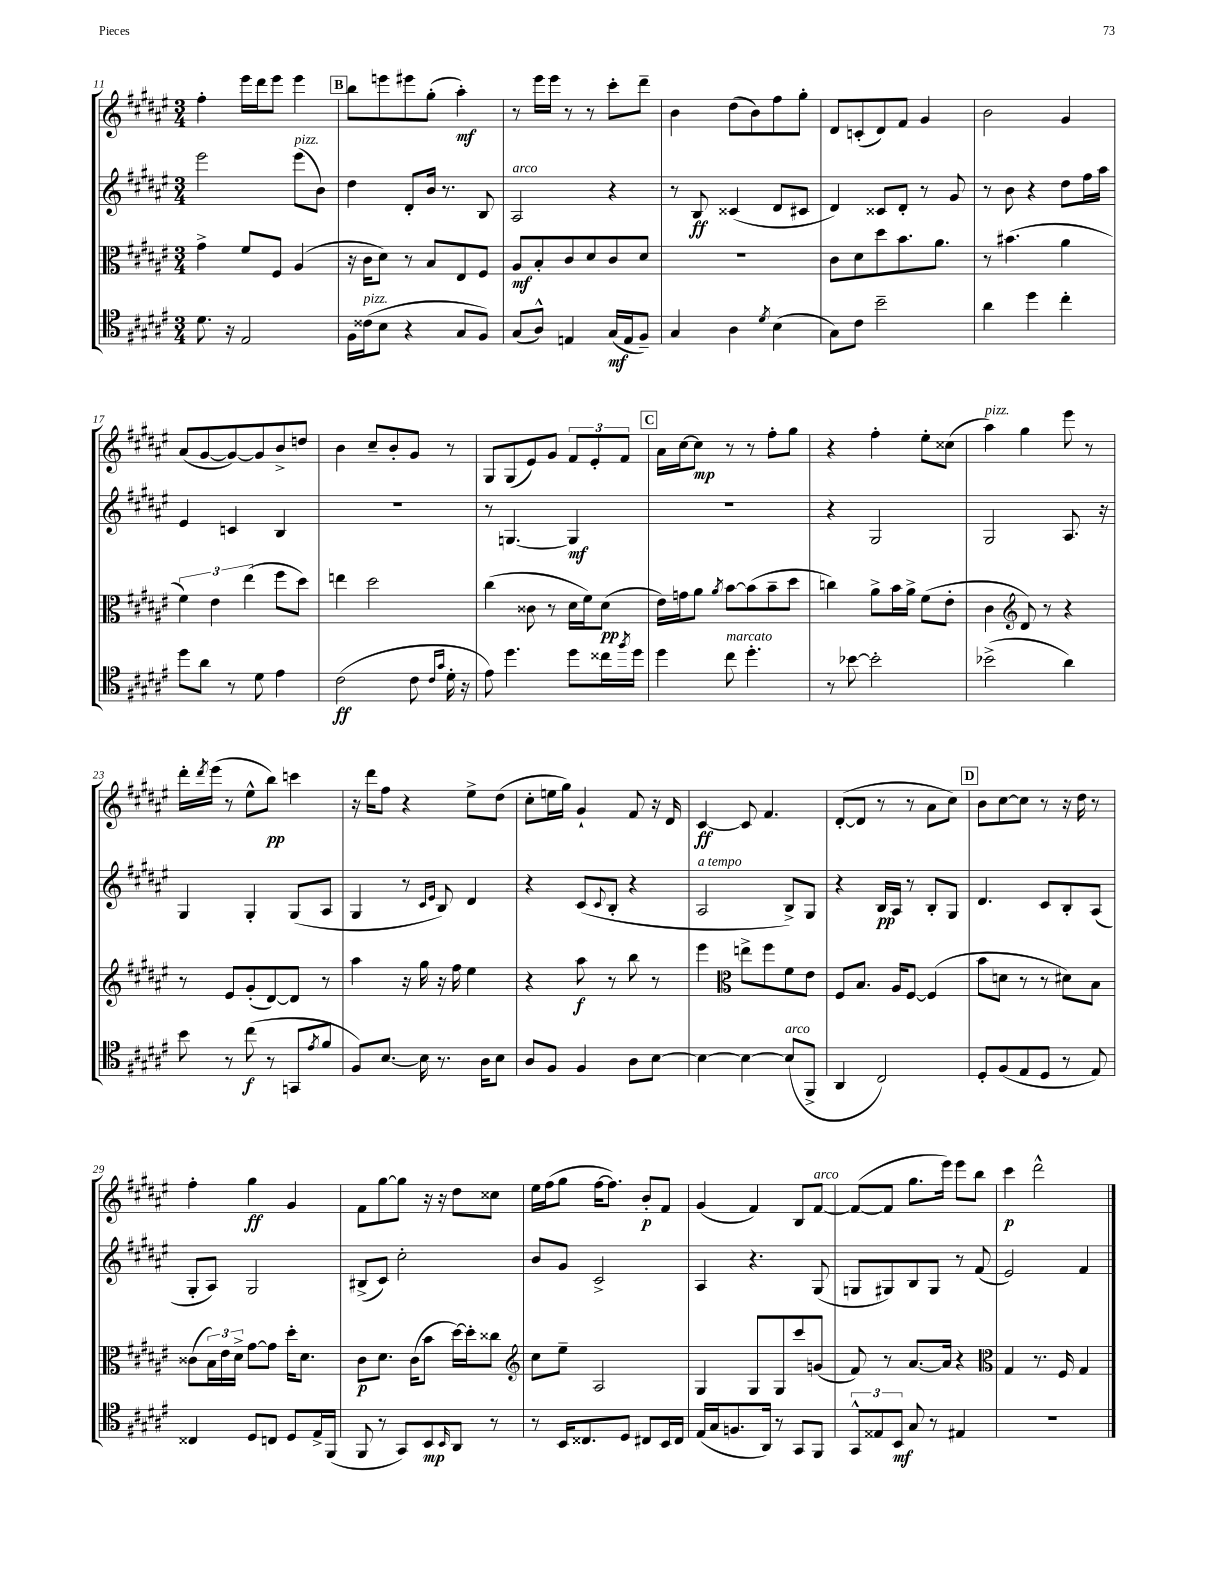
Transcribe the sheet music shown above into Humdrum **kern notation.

**kern	**kern	**kern	**kern
*staff4	*staff3	*staff2	*staff1
*clefC4	*clefC3	*clefG2	*clefG2
*k[f#c#g#d#a#e#]	*k[f#c#g#d#a#e#]	*k[f#c#g#d#a#e#]	*k[f#c#g#d#a#e#]
*M3/4	*M3/4	*M3/4	*M3/4
8.d#\	4g#^\	2eee#\	4ff#'\
16r	.	.	.
2E#/	8f#/L	.	16eee#\LL
.	.	.	16ddd#\J
.	8F#/J	.	8eee#\J
.	(4A#/	(8eee#\L	4eee#\
.	.	8b\J)	.
=	=	=	=
16F#\LL	16r	4dd#\	8bb\L
(16c##\J	16c#\LK	.	.
8B\J	8d#\J)	.	8eee\
4r	8r	8d#'/L	8eee#\
.	8B/L	16b/Jk	(8gg#'\J
.	.	8.r	.
8G#/L	8E#/	.	4aa#'\)
8F#/J)	8F#/J	8B/	.
=	=	=	=
(8G#/L	8A#/L	2A#/	8r
8A#^^/J)	8B'/	.	16eee#\LL
.	.	.	16eee#\JJ
4E/	8c#/	.	8r
.	8d#/	.	8r
(16G#/LL	8c#/	4r	8ccc#'\L
16E/J	.	.	.
8F#~/J)	8d#/J	.	8ddd#~\J
=	=	=	=
4G#/	2.r	8r	4b\
.	.	8B/	.
4A#\	.	(4c##/	(8dd#\L
.	.	.	8b\)
8qd#/	.	.	.
(4B\	.	8d#/L	8ff#\
.	.	8c#/J	8gg#'\J
=	=	=	=
8G#\L)	8c#\L	4d#/)	8d#/L
8c#\J	8d#\	.	(8c'/
2b~\	8dd#\	8c##/L	8d#/)
.	8.b\	8d#'/J	8f#/J
.	.	8r	4g#/
.	8.a#\J	.	.
.	.	8g#/	.
=	=	=	=
4a#\	8r	8r	2b\
.	(4.b#\	8b\	.
4dd#\	.	4r	.
4cc#'\	4a#\	8dd#\L	4g#/
.	.	16ff#\L	.
.	.	16aa#\JJ	.
=	=	=	=
8dd#\L	6f#\)	4e#/	(8a#/L
8a#\J	.	.	[8g#/
.	6e#\	.	.
8r	.	4c/	8g#/_)
.	(6ee#\	.	.
8d#\	.	.	8g#/]
4e#\	8ff#\L	4B/	8b^/
.	8dd#\J)	.	8dd/J
=	=	=	=
(2c#\	4ee\	2.r	4b\
.	2dd#\	.	8cc#~/L
.	.	.	8b'/
8c#\	.	.	8g#/J
16qqc#/LL	.	.	.
16qqg#/JJ	.	.	.
16d#'\	.	.	8r
16r	.	.	.
=	=	=	=
8e#\)	(4cc#\	8r	8G#/L
4.dd#\	.	[4.G/	(8G#/
.	8c##\	.	8e#/)
.	8r	.	8g#/J
8dd#\L	16d#\LL	4G/]	12f#/L
.	16f#\J)	.	.
.	.	.	12e#'/
16cc##\L	(8d#\J	.	.
.	.	.	12f#/J
8qff#/	.	.	.
16dd#\JJ	.	.	.
=	=	=	=
4dd#\	16e#\LL)	2.r	16a#\LL
.	16g\J	.	[16cc#\J
.	8a#\J	.	8cc#\]J
.	8qa#/	.	.
8cc#\	[8b\L	.	8r
4.dd#'\	(8b\]	.	8r
.	8b~\	.	8ff#'\L
.	8dd#\J	.	8gg#\J
=	=	=	=
8r	4cc\)	4r	4r
[8b-\	.	.	.
2b-'\]	8a#^\L	2G#/	4ff#'\
.	16b\L	.	.
.	16a#^\JJ	.	.
.	(8f#\L	.	8ee#'\L
.	8e#'\J	.	(8cc##\J
=	=	=	=
(2b-^\	4c#\	2G#/	4aa#\)
*	*clefG2	*	*
.	8d#/)	.	4gg#\
.	8r	.	.
4a#\)	4r	8.A#/	8eee#\
.	.	.	8r
.	.	16r	.
=	=	=	=
8b\	8r	4G#/	16ddd#'\LL
.	.	.	8qddd#/
.	.	.	(16eee#\JJ
8r	8e#/L	.	8r
(8cc#\	(8g#'/	4G#'/	8ee#^^\L
8r	[8d#/)	.	8bb\J)
8GG/L	8d#/]J	(8G#/L	4ccc\
8qe#/	.	.	.
8f#/J	8r	8A#/J	.
=	=	=	=
8F#/L)	4aa#\	4G#/	16r
.	.	.	16ddd#\LK
[8.B/J	.	.	8ff#\J
.	16r	8r	4r
16B\]	16gg#\	.	.
.	.	16qqc#/LL	.
.	.	16qqe#/JJ	.
8.r	16r	8B/)	.
.	16ff#\	.	.
.	4ee#\	4d#/	8ee#^\L
16A#\LK	.	.	.
8B\J	.	.	(8dd#\J
=	=	=	=
8A#/L	4r	4r	8cc#'\L
8F#/J	.	.	16ee\L
.	.	.	16gg#\JJ)
4F#/	8aa#\	(8c#/L	4g#`/
.	.	8qqc#/	.
.	8r	8B'/J	.
8A#\L	8bb\	4r	8f#/
[8B\J	8r	.	16r
.	.	.	16d#/
=	=	=	=
4B\_	4eee#\	2A#/	[4c#/
*	*clefC3	*	*
4B\_	8ee^\L	.	8c#/]
.	8ff#\	.	4.f#/
(8B/]L	8f#\	8B^/L)	.
8FF#^/J	8e#\J	8G#/J	.
=	=	=	=
4AA#/	8F#/L	4r	([8d#'/L
.	8.B/J	.	8d#/]J
2C#/)	.	16B/LL	8r
.	16A#/LK	16A#/JJ	.
.	[8F#/J	8r	8r
.	(4F#/]	8B'/L	8a#\L
.	.	8G#/J	8cc#\J)
=	=	=	=
8D#'/L	8b\L	4.d#/	8b\L
(8F#/	8d\J	.	[8cc#\
8E#/	8r	.	8cc#\]J
8D#/J	8r	8c#/L	8r
8r	8d#\L)	8B'/	16r
.	.	.	16dd#\
8E#/)	8B\J	(8A#/J	8r
=	=	=	=
4C##/	(8c##\L	8G#'/L	4ff#'\
.	24B\L)	8A#/J)	.
.	24e#\	.	.
.	24d#^\JJ	.	.
8D#/L	[8g#\L	2G#/	4gg#\
8C/J	8g#\]J	.	.
8D#/L	16dd#'\LK	.	4g#/
.	8.d#\J	.	.
16E#^/L	.	.	.
(16FF#/JJ	.	.	.
=	=	=	=
8FF#/	8c#\L	(8B#^/L	8f#\L
8r	8.d#\J	8c#/J)	[8gg#\
8GG#/L)	.	2cc#'\	8gg#\]J
.	(16c#\LK	.	.
8BB/	8b\J	.	16r
.	.	.	16r
16qqBB/	.	.	.
8AA#/J	[16dd#\LL)	.	8dd#\L
.	16dd#'\]J	.	.
8r	8cc##\J	.	8cc##\J
=	=	=	=
*	*clefG2	*	*
8r	8cc#\L	8b/L	16ee#\LL
.	.	.	(16ff#\J
16BB/LK	8ee#~\J	8g#/J	8gg#\J
8.C##/	.	.	.
.	2A#/	2c#^/	[16ff#\LK
.	.	.	8.ff#\]J)
8D#/J	.	.	.
8C#/L	.	.	8b'/L
16BB/L	.	.	8f#/J
16C#/JJ	.	.	.
=	=	=	=
(16E#/LL	4G#/	4A#/	(4g#/
16G#/J	.	.	.
8.F/	.	.	.
.	8G#/L	4.r	4f#/)
16AA#/Jk)	.	.	.
8r	8G#/	.	.
8GG#/L	8ccc#/	.	8B/L
8FF#/J	(8g/J	(8G#/	[8f#/J
=	=	=	=
12GG#^^/L	8f#/)	8G/L	(8f#/_L
12E##/	.	.	.
.	8r	8G#/)	8f#/]J
12BB/J	.	.	.
8G#/	[8.a#/L	8B/	8.gg#\L
8r	.	8G#/J	.
.	16a#/]Jk	.	16eee#\Jk)
4E#/	4r	8r	8eee#\L
.	.	(8f#/	8bb\J
=	=	=	=
*	*clefC3	*	*
2.r	4G#/	2e#/)	4ccc#\
.	8.r	.	2ddd#^^\
.	16F#/	.	.
.	4G#/	4f#/	.
==	==	==	==
*-	*-	*-	*-
